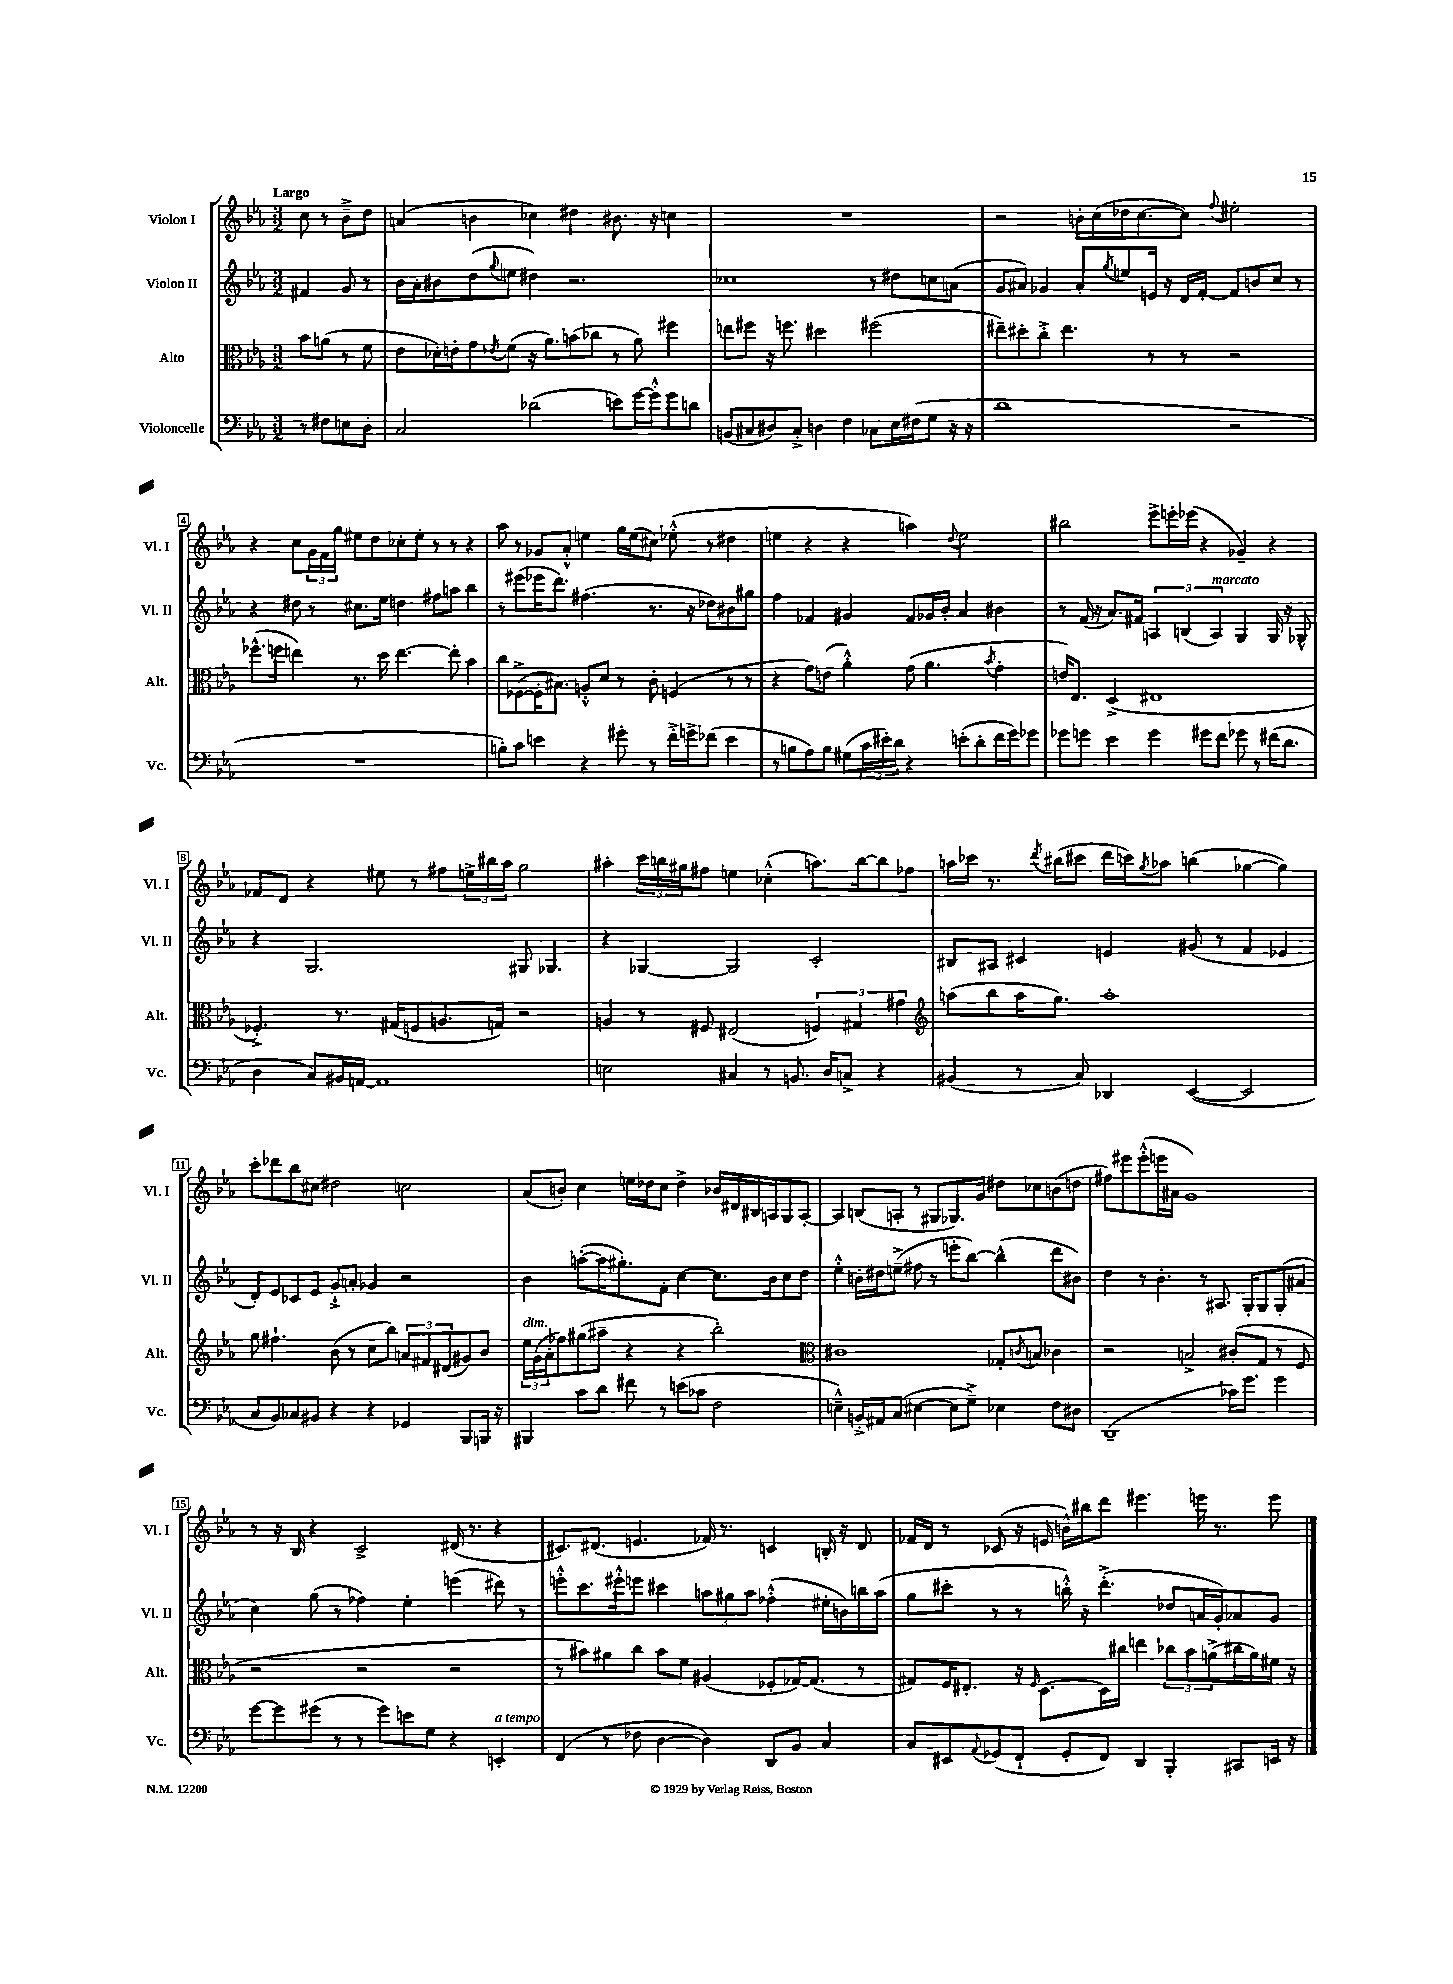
<<
\new StaffGroup <<
\new Staff = "s0" \with { instrumentName = "Violon I" shortInstrumentName = "Vl. I" } {
    \clef treble \key ees \major \numericTimeSignature \time 3/2 \partial 2 \tempo "Largo"
    c''8 r8 bes'8---> d''8 |
    a'4( b'4 ces''4) dis''4 bis'8. r16 c''4 |
    R1. |
    r2 b'16-. c''16( des''16 c''8.~ c''8) \appoggiatura { f''8 } eis''2-. |
    r4 c''8 \tuplet 3/2 { g'16 f'16 g''16 } eis''8 d''8 ces''8-. eis''8-. r8 r8 r4 |
    aes''8 r8 ges'8 aes'8-.-^ e''4 g''16 e''16( cis''8) ees''8-.-^( r8 dis''4 |
    e''4 r4 r4 a''4) \appoggiatura { d''8 } e''2 |
    bis''2 ees'''8-> e'''16-. ees'''16( r4 ges'4--) r4 |
    fes'8 d'8 r4 eis''8 r8 fis''8 \tuplet 3/2 { e''16-> bis''16 aes''16 } g''2 |
    ais''4-. \tuplet 3/2 { c'''16 b''16 gis''16 } fis''8 e''4 ces''4-.-^( a''8.) b''16~ b''8 fes''8 |
    a''16 ces'''16 r8. \acciaccatura { d'''8 } bis''16( cis'''8 d'''16 c'''16) \acciaccatura { g''8 } aes''8 b''4( ges''4~ ges''4) |
    c'''8-. des'''8 bes''8 cis''8 dis''2 c''2 |
    aes'8( b'8-.) c''4 e''16 des''16 c''8 des''4-> bes'16 dis'16 bis16 a16 g8 a8~-. |
    a4 b8( a8-. r8 gis8 ges8.) g'16 dis''8 ces''8 b'8( d''8 |
    fis''8) eis'''8 eis'''8-.-^( e'''16 ais'16 g'1) |
    r8 r16 bes16 r4 c'2-> dis'16( r8. r4 |
    cis'8.) dis'8.( e'4. fes'16) r8. c'4 b16-. r16 dis'8 |
    fes'16 d'16 r8 ces'8( r16 e'16 b'16-^) bis''16 d'''8 eis'''4. e'''16 r8. e'''8 \bar "|." |
}
\new Staff = "s1" \with { instrumentName = "Violon II" shortInstrumentName = "Vl. II" } {
    \clef treble \key ees \major \numericTimeSignature \time 3/2 \partial 2
    fis'4 g'8 r8 |
    bes'16 aes'16-. bis'8 d''8( \appoggiatura { g''8 } e''8 dis''4) r2. |
    ces''1 r8 dis''8 c''8 a'8( |
    g'8 ais'8) ges'4 ais'8-. \acciaccatura { g''8 } e''8 e'16 r16 d'16 f'16~-. f'8 b'8 c''8 r8 |
    r4 dis''8 r8 cis''8. ees''16 d''4 fis''8 a''8 bes''4 |
    r8 eis'''8( ees'''16 d'''8.) fis''4.( r8. r16 des''8) bis'8 gis''8 |
    f''4 fes'4 gis'4 fes'8 ges'16 bes'16-. aes'4 bis'4 |
    r8 f'16( r16 aes'8.) fis'16 \tuplet 3/2 { a4 b4( a4^\markup { \italic "marcato" }) } g4 g16 r16 ges8-^ |
    r4 g2. gis8 ges4. |
    r4 ges4~ ges2 c'2-. |
    bis8 ais8 cis'4 e'4 gis'8( r8 f'4 ees'4 |
    d'8-.) ees'8 ces'8 ees'8 g'8-!-> a'8-. ges'4 r2 |
    bes'4 a''8~-.( a''16 gis''8.-.) f'8-. c''4~ c''8. bes'16 c''8 d''8 |
    ees''4-.-^ b'16-. dis''16 e''8--->( fis''8 r8 e'''8-. bes''8~) bes''4-^( d'''8 bis'8) |
    d''4 r8 bes'4.-. r8 ais8. g16-. g8 g8-.( ais'8 |
    c''4) g''8( r8 fes''4) ees''4-. e'''4( dis'''8) r8 |
    e'''8-.-^ c'''8. eis'''16-.-^ e'''8 cis'''4 \tuplet 3/2 { a''8 gis''8 a''8 } fes''4-.-^( eis''16-. b'16) b''16 a''16( |
    g''8 cis'''8-. r8 r8 b''16-.-^) r16 d'''4.-.->( des''8 a'16 g'16-.) aes'8 g'8 \bar "|." |
}
\new Staff = "s2" \with { instrumentName = "Alto" shortInstrumentName = "Alt." } {
    \clef alto \key ees \major \numericTimeSignature \time 3/2 \partial 2
    bes'8 a'8( r8 f'8 |
    ees'8 des'16-.) e'16-. g'8 \acciaccatura { ees'8 } f'8( r16 aes'8.) b'8( ces''8 r8 aes'8) fis''4 |
    e''8 fis''8 r16 f''8. dis''2 fis''2( |
    eis''8--) dis''8-. c''8-.-> eis''4. r8 r8 r2 |
    fes''8.-^( f''16 e''4) r8. d''16 e''4.~ e''8-. bes'4 |
    c''8 fes8~->( fes16-. bis8.) a8-.-^ d'8 r8 c'8-. f4( r8 r8 |
    r4 g'8) e'8( aes'4-.-^) g'8( aes'4. \acciaccatura { bes'8 } g'4-. |
    e'16) ees8. d4->( eis1 |
    fes4.-.->) r8. gis16( f8 a8. g16) r2 |
    a4 r8 fis8 eis2( \tuplet 3/2 { f4) gis4 gis'4 } |
    \clef treble a''8( bes''8 a''16 g''8.) a''1-. |
    g''8 fis''4.-! bes'8( r8 c''8 bes''8) \tuplet 3/2 { a'8 fis'8 dis'8( } gis'8) bes'8 |
    \tuplet 3/2 { ees''16^\markup { \italic "dim." } g'16( aes'16-. } fes''8) gis''8( ais''8-- r4 r4 bes''2-.) |
    \clef alto cis'1 ges8-. \acciaccatura { c'8 } b8 ces'4 |
    r2 b2-> cis'8-.( g8 r8 f8 |
    r2 r2 r2 |
    r8 bis'8) ais'8 c''8 bis'8 f'8 ais4( fes8-. ges16~) ges8.( r8 |
    gis8) f16 eis8.-. r16 \grace { f16 } d8.~ d16 cis''16 e''4 \tuplet 3/2 { ces''8 bes'8 a'8->( } cis''16 a'16) fis'16 r16 \bar "|." |
}
\new Staff = "s3" \with { instrumentName = "Violoncelle" shortInstrumentName = "Vc." } {
    \clef bass \key ees \major \numericTimeSignature \time 3/2 \partial 2
    r8 fis8 e8 d8-. |
    c2 des'2( e'8) g'16~ g'16-.-^ g'8 d'8 |
    b,8( cis8 dis8) cis8-.-> d4 f4 ces8 ees16 fis16( g8 r16 r16 |
    d'1 r2 |
    R1. |
    b8-.) c'8 e'4 r4 gis'8-. r8 f'16-.-> g'16-> fes'8( e'4 |
    r8 b8 aes8) b8 gis8( \tuplet 3/2 { c'16 eis'16-.) d'16 } r4 e'8-.( d'8-. f'16 g'16) ges'8 |
    ges'8 g'8 ees'4 g'4 gis'8 f'8 ges'8 r8 fis'16( d'8. |
    d4 c8) bis,16 a,16~ a,1 |
    e2 cis4 r8 b,8. d16 c8-> r4 |
    bis,4( r8 c8) des,4 ees,4~( ees,2 |
    c8 bes,8) ces8 bis,8 r4 r4 ges,4 bes,,8 b,,16 r16 |
    bis,,4 c'8 d'8 fis'8 r8 e'8( ces'8 f2 |
    e4---^) b,16-.-> ais,16 c8( eis4~ eis8 g8--->) ees4 f8 dis8 |
    d,1--( ces'16) g'8. g'4 |
    g'8~ g'8 gis'8( r8 r8 gis'8) e'8 g8 r4 e,4-.^\markup { \italic "a tempo" } |
    f,4( r8 fes8 d4~ d4) d,8 bes,8 c4 |
    c8 eis,8 \appoggiatura { aes,8 } ges,8( f,8-! ges,8-. f,8) d,4 bes,,4-. cis,8 e,16 r16 \bar "|." |
}
>>
>>
\layout { \context { \Score \override BarNumber.stencil = #(make-stencil-boxer 0.1 0.3 ly:text-interface::print) } }
